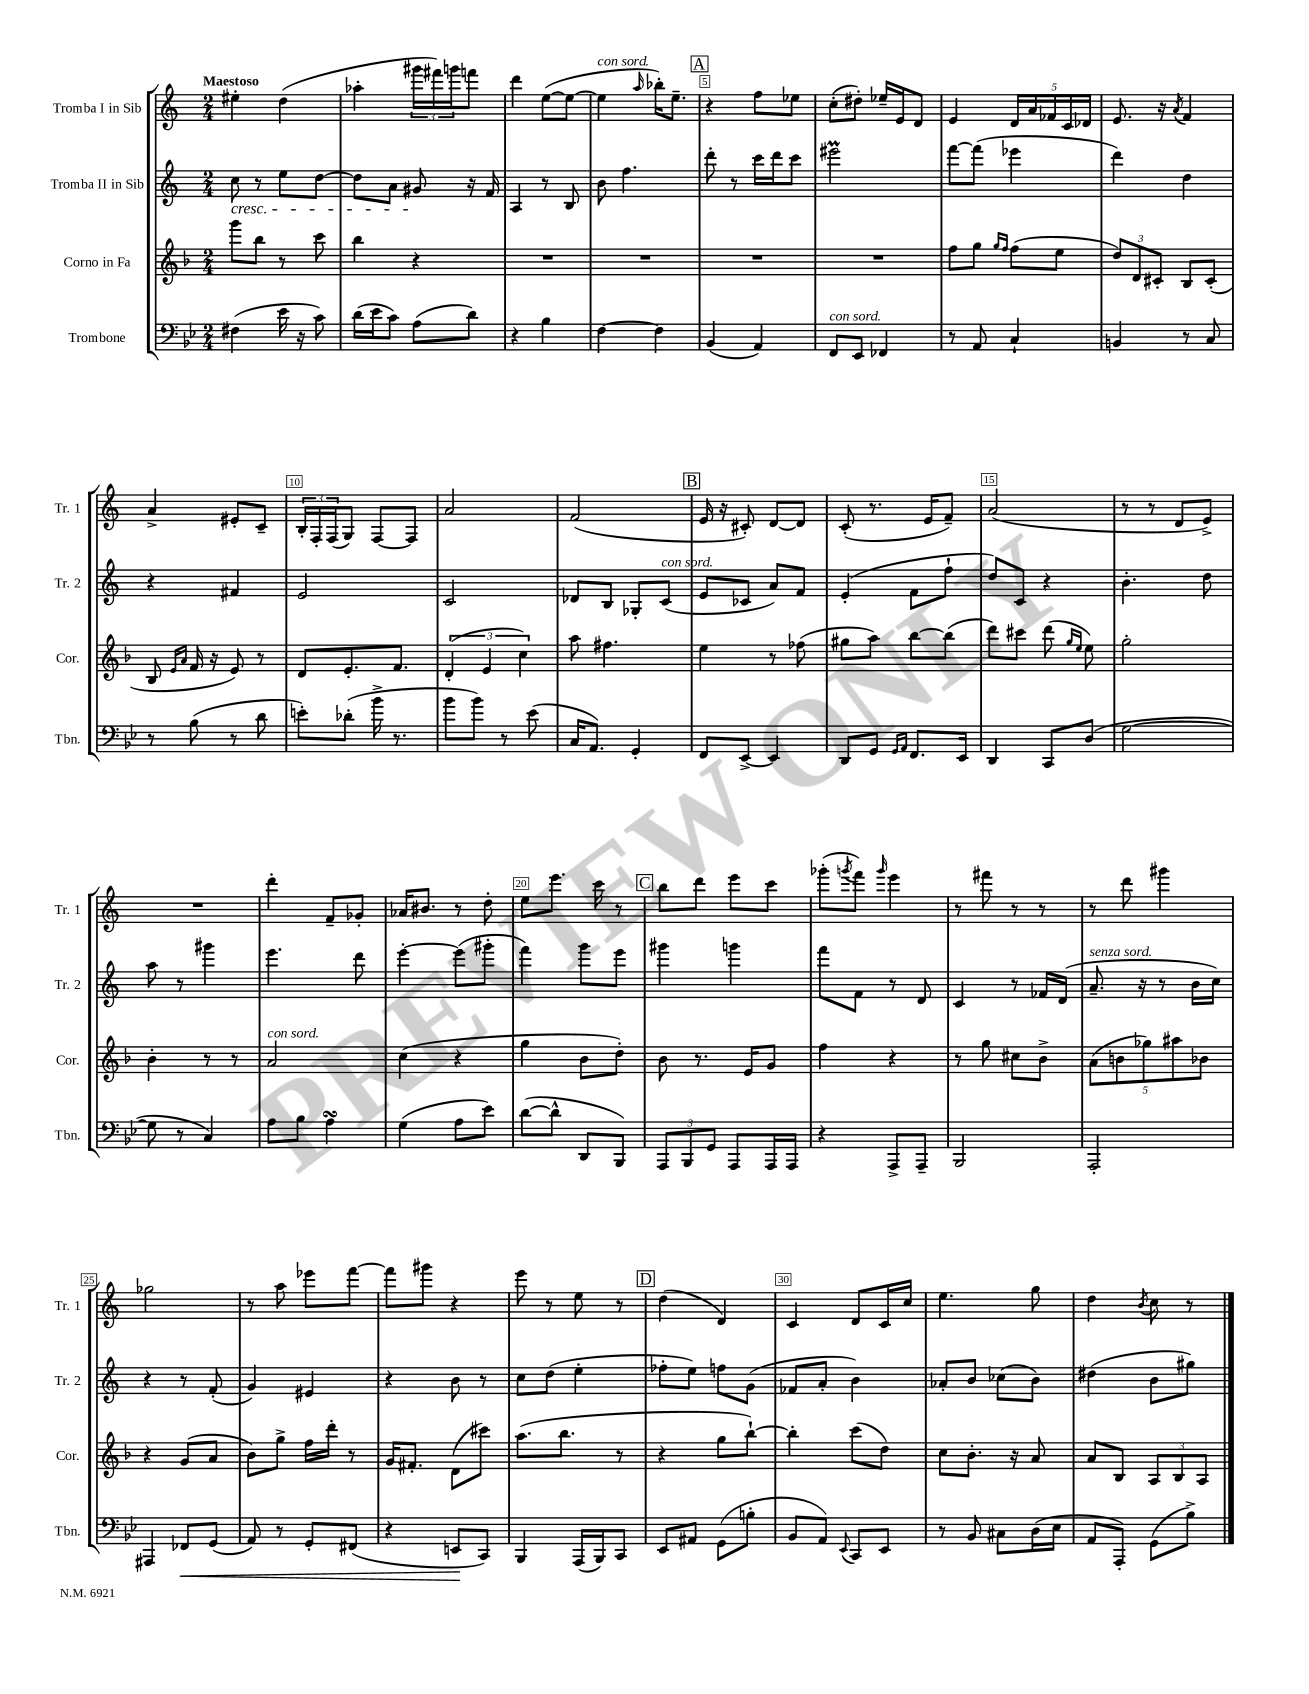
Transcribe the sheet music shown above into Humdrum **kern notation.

**kern	**kern	**kern	**kern
*staff4	*staff3	*staff2	*staff1
*clefF4	*clefG2	*clefG2	*clefG2
*k[b-e-]	*k[b-]	*k[]	*k[]
*M2/4	*M2/4	*M2/4	*M2/4
(4F#\	8ggg\L	8cc\	4ee#'\
.	8bb-\J	8r	.
16e-\	8r	8ee\L	(4dd\
16r	.	.	.
8c\)	8ccc\	[8dd\J	.
=	=	=	=
(16d\LL	4bb-\	8dd\]L	4aa-'\
16e-\J	.	.	.
8c\J)	.	8a\J	.
(8A\L	4r	8g#/	24ggg#\LL
.	.	.	24fff#\)
.	.	.	24ggg\J
8d\J)	.	16r	8fff\J
.	.	16f/	.
=	=	=	=
4r	2r	4A/	4ddd\
4B-\	.	8r	([8ee\L
.	.	8B/	8ee\_J
=	=	=	=
[4F\	2r	8b\	4ee\]
.	.	4.ff\	.
.	.	.	16qqaa/
4F\]	.	.	16bb-'\LK)
.	.	.	8.ee~\J
=	=	=	=
(4BB-/	2r	8ddd'\	4r
.	.	8r	.
4AA/)	.	16ccc\LL	8ff\L
.	.	16ddd\J	.
.	.	8ccc\J	8ee-\J
=	=	=	=
8FF/L	2r	2eee#\	(8cc'\L
8EE-/J	.	.	8dd#'\J)
4FF-/	.	.	16ee-~/LL
.	.	.	16e/J
.	.	.	8d/J
=	=	=	=
8r	8ff\L	[8fff\L	4e/
8AA/	8gg\J	(8fff\]J	.
.	16qqgg/LL	.	.
.	16qqff/JJ	.	.
4C`/	(8ff\L	4eee-\	20d/LL
.	.	.	20a/
.	.	.	20f-/
.	8ee\J	.	.
.	.	.	20c/
.	.	.	20d-/JJ
=	=	=	=
4BB/	12dd/L)	4ddd\)	8.e/
.	12d/	.	.
.	12c#'/J	.	.
.	.	.	16r
.	.	.	8qa/
8r	8B-/L	4dd\	4f/
8C/	(8c#'/J	.	.
=	=	=	=
8r	8B-/	4r	4a^/
.	16qqe/LL	.	.
.	16qqa/JJ	.	.
(8B-\	16f/	.	.
.	16r	.	.
8r	8e/)	4f#/	8e#'/L
8d\	8r	.	8c~/J
=	=	=	=
8e'\L)	8d/L	2e/	24B'/LL
.	.	.	24F'/
.	.	.	(24F/J
(8d-'\J	8.e'/	.	8G/J)
16b-^\	.	.	[8F/L
8.r	8.f/J	.	.
.	.	.	8F/]J
=	=	=	=
8b-\L	(6d'/	2c/	2a/
8b-\J)	.	.	.
.	6e/	.	.
8r	.	.	.
.	6cc\)	.	.
(8e-\	.	.	.
=	=	=	=
16C/LK	8aa\	8d-/L	(2f/
8.AA/J)	.	.	.
.	4.ff#\	8B/J	.
4GG'/	.	8G-'/L	.
.	.	(8c/J	.
=	=	=	=
8FF/L	4ee\	8e/L	16e/
.	.	.	16r
[8EE-^/J	.	8c-/J	8c#'/)
4EE-/]	8r	8a/L)	[8d/L
.	(8ff-\	8f/J	8d/]J
=	=	=	=
8DD/L	8gg#\L	(4e'/	(8c'/
8GG/J	8aa\J)	.	8.r
16qqGG/LL	.	.	.
16qqAA/JJ	.	.	.
8.FF/L	[8bb-\L	8f\L	.
.	.	.	16e/LK
.	(8bb-\]J	8ff`\J	8f~/J)
16EE-/Jk	.	.	.
=	=	=	=
4DD/	8ddd\L)	8dd/L)	(2a/
.	8ccc#\J	8c/J	.
8CC/L	(8ddd\	4r	.
.	16qqgg/LL	.	.
.	16qqee/JJ	.	.
(8D/J	8ee\)	.	.
=	=	=	=
[2G\	2gg'\	4.b'\	8r
.	.	.	8r
.	.	.	8d/L
.	.	8dd\	8e^/J)
=	=	=	=
8G\]	4b-'\	8aa\	2r
8r	.	8r	.
4C/)	8r	4ggg#\	.
.	8r	.	.
=	=	=	=
8A\L	2a/	4.eee\	4ddd'\
8B-\J	.	.	.
4A\	.	.	8f~/L
.	.	8ddd\	8g-'/J
=	=	=	=
(4G\	(4cc\	[4eee'\	16a-/LK
.	.	.	8.b#/J
8A\L	4r	(8eee\]L	8r
8e-\J)	.	8ggg#'\J	8dd'\
=	=	=	=
([8d\L	4gg\	4fff\)	8ee\L
8d^^\]J	.	.	8.eee\J
8DD/L	8b-\L	8ggg\L	.
.	.	.	16ccc\
8BBB-/J)	8dd'\J)	8eee\J	8r
=	=	=	=
12AAA/L	8b-\	4ggg#\	8bb\L
12BBB-/	.	.	.
.	8.r	.	8ddd\J
12GG/J	.	.	.
8AAA/L	.	4ggg\	8eee\L
.	16e/LK	.	.
16AAA/L	8g/J	.	8ccc\J
16AAA/JJ	.	.	.
=	=	=	=
4r	4ff\	8fff\L	(8ggg-'\L
.	.	.	8qggg/
.	.	8f\J	8fff\J)
.	.	.	16qqggg/
8AAA^/L	4r	8r	4eee\
8AAA~/J	.	8d/	.
=	=	=	=
2BBB-/	8r	4c/	8r
.	8gg\	.	8fff#\
.	8cc#\L	8r	8r
.	8b-^\J	16f-/LL	8r
.	.	(16d/JJ	.
=	=	=	=
2AAA'/	(10a\L	8.a~/	8r
.	10b\	.	.
.	.	.	8ddd\
.	.	16r	.
.	10gg-\)	.	.
.	.	8r	4ggg#\
.	10aa#\	.	.
.	.	16b\LL	.
.	10b-\J	.	.
.	.	16cc\JJ)	.
=	=	=	=
4AAA#/	4r	4r	2gg-\
8FF-/L	(8g/L	8r	.
(8GG/J	8a/J	(8f'/	.
=	=	=	=
8AA/)	8b-\L)	4g/)	8r
8r	8gg^\J	.	8aa\
8GG'/L	16ff\LL	4e#/	8eee-\L
.	16ddd'\JJ	.	.
(8FF#/J	8r	.	[8fff\J
=	=	=	=
4r	16g/LK	4r	8fff\]L
.	8.f#'/J	.	.
.	.	.	8ggg#\J
8EE/L	(8d\L	8b\	4r
8CC/J)	8ccc#\J)	8r	.
=	=	=	=
4BBB-/	(8.aa\L	8cc\L	8eee\
.	.	(8dd\J	8r
.	8.bb-\J	.	.
(16AAA/LL	.	4ee'\	8ee\
16BBB-/J)	.	.	.
8CC/J	8r	.	8r
=	=	=	=
8EE-/L	4r	8ff-'\L	(4dd\
8AA#/J	.	8ee\J)	.
(8GG\L	8gg\L	8ff\L	4d/)
8B'\J	[8bb-`\J)	(8g\J	.
=	=	=	=
8BB-/L	4bb-'\]	8f-/L	4c/
8AA/J)	.	8a'/J	.
8qqEE-/	.	.	.
8CC/L	(8ccc\L	4b\)	8d/L
8EE-/J	8dd\J)	.	16c/L
.	.	.	16cc/JJ
=	=	=	=
8r	8cc\L	8a-'/L	4.ee\
8BB-/	8.b-'\J	8b/J	.
8C#\L	.	(8cc-\L	.
.	16r	.	.
(16D\L	8a/	8b\J)	8gg\
16E-\JJ	.	.	.
=	=	=	=
8AA/L	8a/L	(4dd#\	4dd\
8AAA'/J)	8B-/J	.	.
.	.	.	8qb/
(8GG\L	12A/L	8b\L	8cc\
.	12B-/	.	.
8B-^\J)	.	8gg#\J)	8r
.	12A/J	.	.
==	==	==	==
*-	*-	*-	*-
